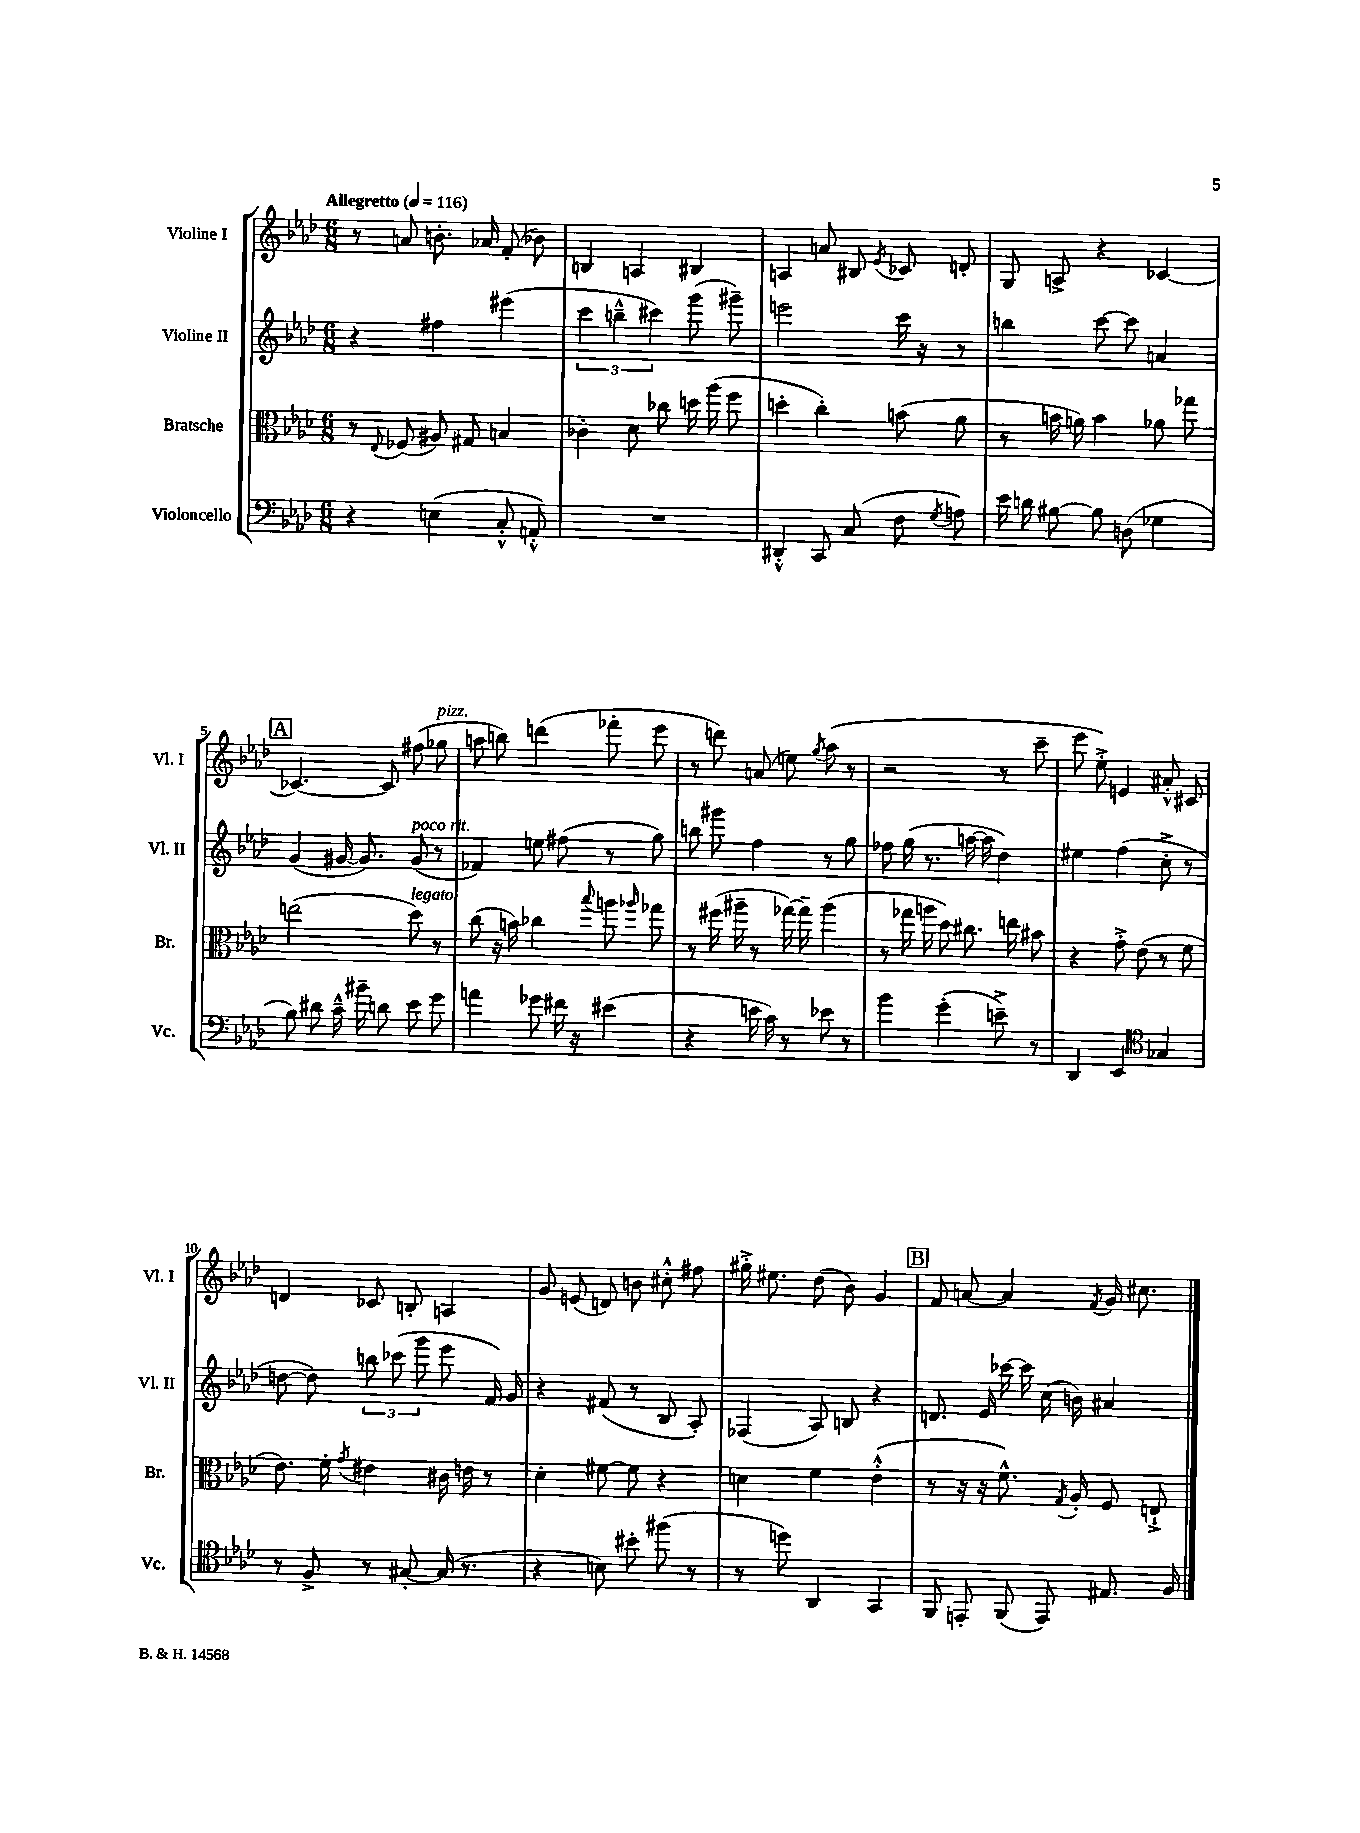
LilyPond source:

<<
\new StaffGroup <<
\new Staff = "s0" \with { instrumentName = "Violine I" shortInstrumentName = "Vl. I" } {
    \clef treble \key aes \major \numericTimeSignature \time 6/8 \tempo "Allegretto" 4 = 116
    \autoBeamOff r8 a'8 b'8.-. aes'16 f'8-.( bes'8) |
    b4 a4 bis4 |
    a4 a'8 bis8 \acciaccatura { ees'8 } ces'8 d'8-. |
    g8 a8-> r4 ces'4~ |
    \mark \markup { \box "A" } ces'4.~ ces'8 fis''8( ges''8^\markup { \italic "pizz." } |
    a''8 b''8) d'''4( fes'''8-. ees'''8 |
    r8 d'''8) a'8( e''8) \acciaccatura { g''8 } aes''8( r8 |
    r2 r8 c'''8-- |
    ees'''8 ees''8-.->) e'4 ais'8-.-^ cis'8 |
    d'4 ces'8 b8-. a4 |
    g'8 e'8( d'8) b'8 cis''8-.-^ fis''8 |
    gis''16-.-> eis''8. des''8( bes'8) g'4 |
    \mark \markup { \box "B" } f'8 a'8~ a'4 \acciaccatura { f'8 } g'16 cis''8. \bar "|." |
}
\new Staff = "s1" \with { instrumentName = "Violine II" shortInstrumentName = "Vl. II" } {
    \clef treble \key aes \major \numericTimeSignature \time 6/8
    \autoBeamOff r4 fis''4 eis'''4( |
    \tuplet 3/2 { c'''4 b''4---^ cis'''4) } g'''8( gis'''8--) |
    e'''2 c'''16 r16 r8 |
    b''4 c'''8~ c'''8 a'4 |
    \mark \markup { \box "A" } g'4( gis'16~ gis'8.) gis'8^\markup { \italic "poco rit." }( r8 |
    fes'4) e''8 fis''8( r8 g''8) |
    b''8 gis'''8 f''4 r8 g''8 |
    fes''8 g''16( r8. a''16~ a''16 des''4) |
    eis''4 f''4( c''8-.-> r8 |
    d''8~ d''8) \tuplet 3/2 { b''8 ces'''8( g'''8 } ees'''8 f'16) g'16 |
    r4 fis'8( r8 bes8 aes8-.) |
    fes4( aes8) b8 r4 |
    \mark \markup { \box "B" } d'8. ees'16 ces'''16~ ces'''16 c''16( b'16) ais'4 \bar "|." |
}
\new Staff = "s2" \with { instrumentName = "Bratsche" shortInstrumentName = "Br." } {
    \clef alto \key aes \major \numericTimeSignature \time 6/8
    \autoBeamOff r8 \appoggiatura { ees8 } fes8( ais8) gis8 b4 |
    ces'4-. des'8 ces''8 d''16 aes''16( f''8 |
    d''4-. c''4-.) b'8( aes'8 |
    r8 b'16 a'16) b'4 aes'8 ges''8 |
    \mark \markup { \box "A" } e''2( des''8^\markup { \italic "legato" }) r8 |
    c''8( r16 b'16) ces''4 \appoggiatura { bes''8 } a''8 \grace { aes''16 } ges''8 |
    r8 fis''16( ais''16-- r8 ges''16~) ges''16-- ais''4( |
    r8 ges''16 a''16 des''8) cis''8. e''16 bis'8 |
    r4 g'8-.-> ees'8( r8 f'8 |
    ees'8.) f'16-. \acciaccatura { g'8 } eis'4 cis'16 e'16 r8 |
    des'4-. fis'8~ fis'8 r4 |
    d'4 f'4 ees'4-.-^( |
    \mark \markup { \box "B" } r8 r16 r16 f'8.-^) \acciaccatura { g8 } aes16-. f8 e8-!-> \bar "|." |
}
\new Staff = "s3" \with { instrumentName = "Violoncello" shortInstrumentName = "Vc." } {
    \clef bass \key aes \major \numericTimeSignature \time 6/8
    \autoBeamOff r4 e4( c8-.-^ a,8-.-^) |
    R2. |
    dis,4-.-^ c,8 c8( f8 \acciaccatura { g8 } a8) |
    ees'16 d'16 bis8~ bis8 d8( ges4 |
    \mark \markup { \box "A" } bes8) dis'8 c'16---^ bis'16-- d'8 ees'8 g'8 |
    a'4 ges'8 fis'16 r16 eis'4( |
    r4 e'16 c'16) r8 ees'8 r8 |
    bes'4 g'4-.( e'8--->) r8 |
    des,4 ees,4 \clef tenor ges4 |
    r8 f8-> r8 gis8~-. gis16( r8. |
    r4 b8) bis'8-. fis''8( r8 |
    r8 d''8) aes,4 g,4 |
    \mark \markup { \box "B" } f,8 e,8-. f,8( e,8) eis8. f16 \bar "|." |
}
>>
>>
